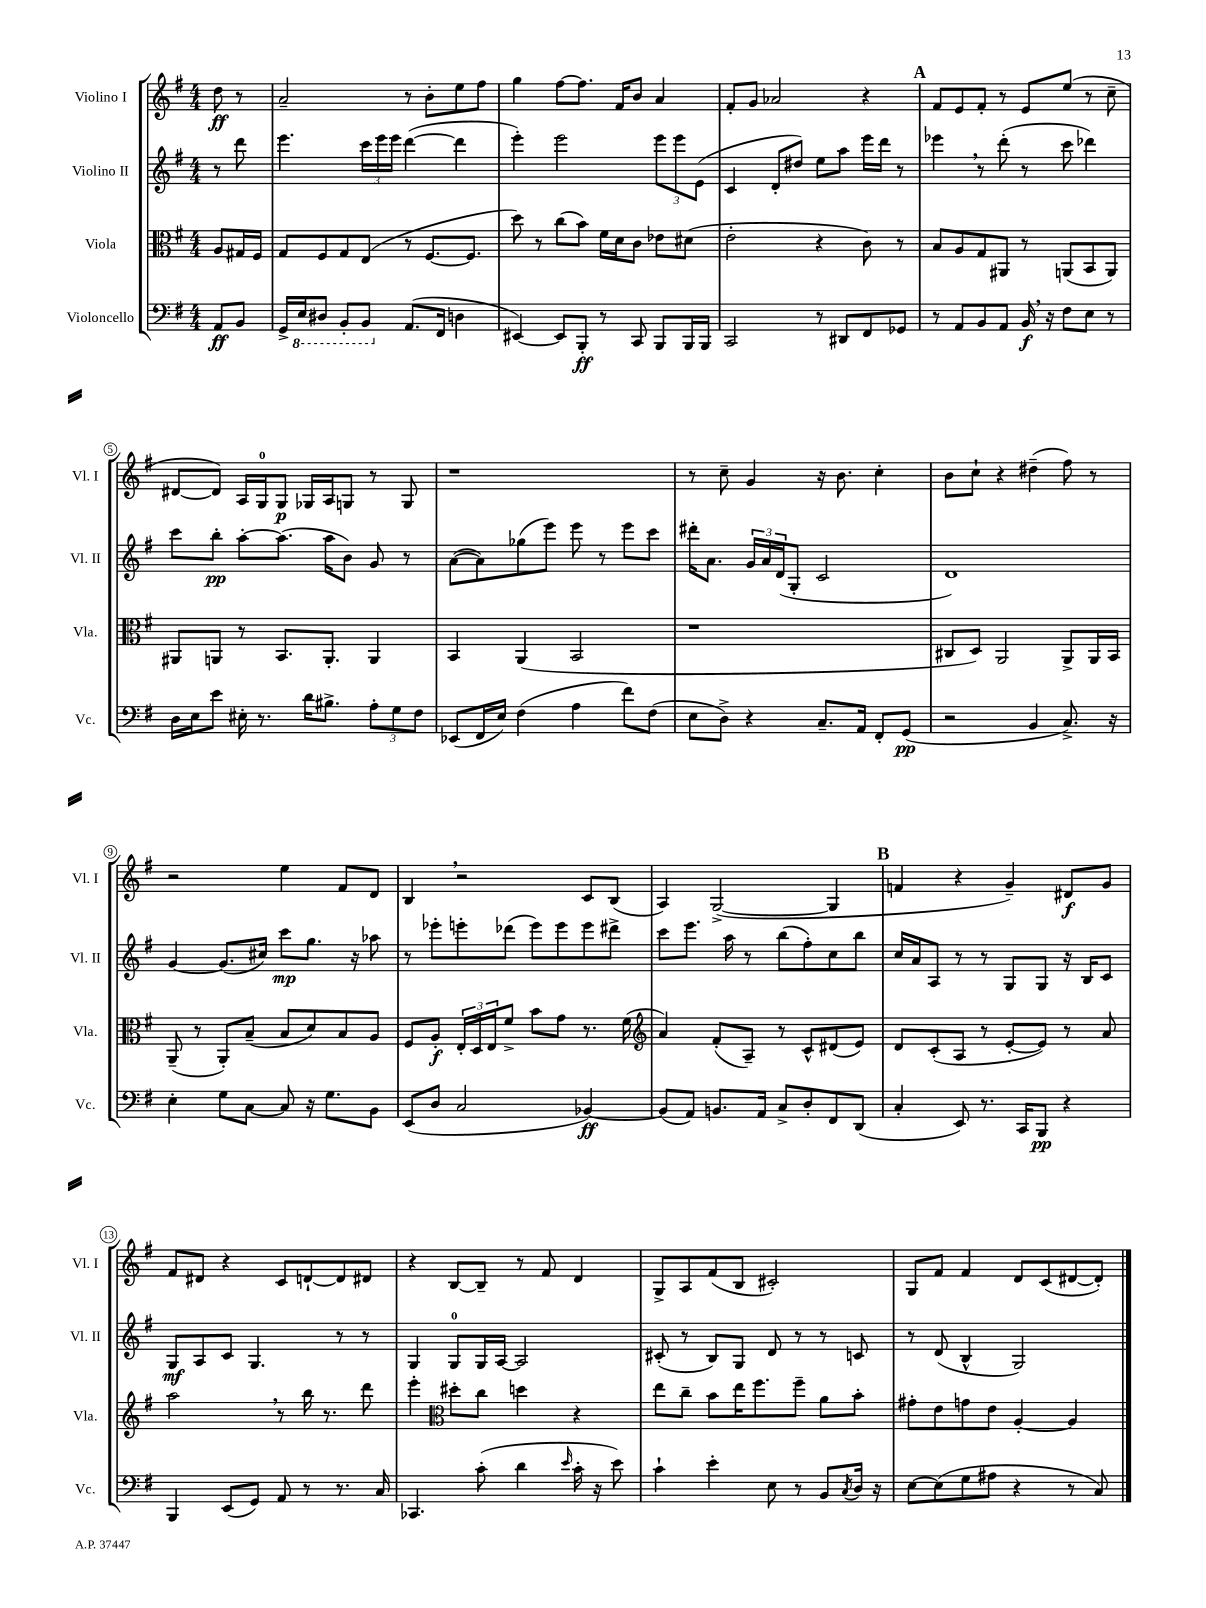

**kern	**dynam	**kern	**dynam	**kern	**dynam	**kern	**dynam
*part4	*part4	*part3	*part3	*part2	*part2	*part1	*part1
*staff4	*staff4	*staff3	*staff3	*staff2	*staff2	*staff1	*staff1
*I"Violoncello	*	*I"Viola	*	*I"Violino II	*	*I"Violino I	*
*I'Vc.	*	*I'Vla.	*	*I'Vl. II	*	*I'Vl. I	*
*clefF4	*	*clefC3	*	*clefG2	*	*clefG2	*
*k[f#]	*	*k[f#]	*	*k[f#]	*	*k[f#]	*
*M4/4	*	*M4/4	*	*M4/4	*	*M4/4	*
=	=	=	=	=	=	=	=
8AA/L	ff	8A/L	.	8r	.	8dd\	ff
8BB/J	.	16G#X/L	.	8ddd\	.	8r	.
.	.	16F#/JJ	.	.	.	.	.
=1	=1	=1	=1	=1	=1	=1	=1
16GG^/LL	.	8G/L	.	4.eee\	.	2a~/	.
*8ba	*	*	*	*	*	*	*
16EE/J	.	.	.	.	.	.	.
8DD#X/J	.	8F#/	.	.	.	.	.
8BBB'/L	.	8G/	.	.	.	.	.
8BBB/J	.	(8E/J	.	24ccc\LL	.	.	.
.	.	.	.	24eee\	.	.	.
.	.	.	.	24eee\JJ	.	.	.
*X8ba	*	*	*	*	*	*	*
(8.AA/L	.	8r	.	([4ddd\	.	8r	.
.	.	[8.F#/L	.	.	.	8b'\L	.
16FF#/Jk	.	.	.	.	.	.	.
4Dn\	.	.	.	4ddd\]	.	8ee\	.
.	.	8.F#/J]	.	.	.	.	.
.	.	.	.	.	.	8ff#\J	.
=2	=2	=2	=2	=2	=2	=2	=2
[4EE#X/)	.	8dd\)	.	4eee'\)	.	4gg\	.
.	.	8r	.	.	.	.	.
8EE#/L]	.	(8cc\L	.	2eee\	.	[8ff#\L	.
8BBB'/J	ff	8b\J)	.	.	.	8.ff#\J]	.
8r	.	16f#\LL	.	.	.	.	.
.	.	16d\J	.	.	.	16f#/KL	.
8CC/	.	8c\J	.	.	.	8b/J	.
8BBB/L	.	8e-X\L	.	12eee\L	.	4a/	.
.	.	.	.	12eee\	.	.	.
16BBB/L	.	(8d#X\J	.	.	.	.	.
.	.	.	.	(12e\J	.	.	.
16BBB/JJ	.	.	.	.	.	.	.
=3	=3	=3	=3	=3	=3	=3	=3
2CC/	.	2e'\	.	4c/	.	8f#'/L	.
.	.	.	.	.	.	8g/J	.
.	.	.	.	8d'/L	.	2a-X/	.
.	.	.	.	8dd#X/J)	.	.	.
8r	.	4r	.	8ee\L	.	.	.
8DD#X/L	.	.	.	8aa\J	.	.	.
8FF#/	.	8c\)	.	16eee\LL	.	4r	.
.	.	.	.	16ddd\JJ	.	.	.
8GG-X/J	.	8r	.	8r	.	.	.
!!LO:REH:place=s1:t=A
=4	=4	=4	=4	=4	=4	=4	=4
8r	.	8B/L	.	4eee-X,\	.	8f#/L	.
8AA/L	.	8A/	.	.	.	8e/	.
8BB/	.	8G/	.	8r	.	8f#'/J	.
8AA/J	.	8AA#X/J	.	(8ddd'\	.	8r	.
16BB,/	f	8r	.	8r	.	8e/L	.
16r	.	.	.	.	.	.	.
8F#\L	.	(8AAn/L	.	8ccc\	.	(8ee/J	.
8E\J	.	8BB/	.	4ddd-X\)	.	8r	.
8r	.	8AA/J)	.	.	.	8cc~\	.
!!LO:LB:g=z
=5	=5	=5	=5	=5	=5	=5	=5
16D\LL	.	8AA#X/L	.	8ccc\L	.	[8d#X/L	.
16E\J	.	.	.	.	.	.	.
8e\J	.	8AAn/J	.	8bb'\J	pp	8d#/J])	.
16E#X'\	.	8r	.	[8aa'\L	.	16A/LL	.
8.r	.	.	.	.	.	16G/J	.
.	.	8.BB/L	.	(8.aa\J]	.	8G/J	p
16d\KL	.	.	.	.	.	16G-X/LL	.
8.B#X^\J	.	8.AA'/J	.	16aa\KL	.	16A/J	.
.	.	.	.	8b\J)	.	8Gn/J	.
12A'\L	.	4AA/	.	8g/	.	8r	.
12G\	.	.	.	.	.	.	.
.	.	.	.	8r	.	8G/	.
12F#\J	.	.	.	.	.	.	.
=6	=6	=6	=6	=6	=6	=6	=6
(8EE-X/L	.	4BB/	.	([8a\L	.	1r	.
16FF#/L	.	.	.	8a\])	.	.	.
16E/JJ)	.	.	.	.	.	.	.
(4F#\	.	(4AA/	.	(8gg-X\	.	.	.
.	.	.	.	8eee\J)	.	.	.
4A\	.	2BB/	.	8eee\	.	.	.
.	.	.	.	8r	.	.	.
8f#\L)	.	.	.	8eee\L	.	.	.
(8F#\J	.	.	.	8ccc\J	.	.	.
=7	=7	=7	=7	=7	=7	=7	=7
8E\L	.	1r	.	16ddd#X'\KL	.	8r	.
.	.	.	.	8.a\J	.	.	.
8D^\J)	.	.	.	.	.	8cc~\	.
4r	.	.	.	24g/LL	.	4g/	.
.	.	.	.	24a/	.	.	.
.	.	.	.	(24d/J	.	.	.
.	.	.	.	8G'/J	.	.	.
8.C~/L	.	.	.	2c/	.	16r	.
.	.	.	.	.	.	8.b\	.
16AA/Jk	.	.	.	.	.	.	.
8FF#'/L	.	.	.	.	.	4cc'\	.
(8GG/J	pp	.	.	.	.	.	.
=8	=8	=8	=8	=8	=8	=8	=8
2r	.	8C#X/L	.	1d)	.	8b\L	.
.	.	8D/J)	.	.	.	8cc`\J	.
.	.	2AA/	.	.	.	4r	.
4BB/	.	.	.	.	.	(4dd#X~\	.
8.C^/)	.	8AA^/L	.	.	.	8ff#\)	.
.	.	16AA/L	.	.	.	8r	.
16r	.	16BB/JJ	.	.	.	.	.
!!LO:LB:g=z
=9	=9	=9	=9	=9	=9	=9	=9
4E'\	.	(8AA~/	.	[4g/	.	2r	.
.	.	8r	.	.	.	.	.
8G\L	.	8AA'/L)	.	(8.g/L]	.	.	.
[8C\J	.	(8B~/J	.	.	.	.	.
.	.	.	.	16cc#X/Jk)	.	.	.
8C/]	.	8B/L	.	8ccc\L	mp	4ee\	.
16r	.	8d/)	.	8.gg\J	.	.	.
8.G\L	.	.	.	.	.	.	.
.	.	8B/	.	.	.	8f#/L	.
.	.	.	.	16r	.	.	.
8BB\J	.	8A/J	.	8aa-X\	.	8d/J	.
=10	=10	=10	=10	=10	=10	=10	=10
(8EE/L	.	8F#/L	.	8r	.	4B,/	.
8D/J	.	8A'/J	f	8eee-X'\L	.	.	.
2C/	.	24E'/LL	.	8eeen'\	.	2r	.
.	.	24D/	.	.	.	.	.
.	.	24E/J	.	.	.	.	.
.	.	8f#^/J	.	(8ddd-X\J	.	.	.
.	.	8b\L	.	8eee\L)	.	.	.
.	.	8g\J	.	8eee\	.	.	.
[4BB-X/)	ff	8.r	.	8eee\	.	8c/L	.
.	.	.	.	8ddd#X^\J	.	(8B/J	.
.	.	(16f#\	.	.	.	.	.
=11	=11	=11	=11	=11	=11	=11	=11
*	*	*clefG2	*	*	*	*	*
(8BB-/L]	.	4a/)	.	8ccc\L	.	4A/)	.
8AA/J)	.	.	.	8.eee\J	.	.	.
8.BBn/L	.	(8f#'/L	.	.	.	([2G^/	.
.	.	.	.	16aa\	.	.	.
.	.	8A~/J)	.	8r	.	.	.
16AA/Jk	.	.	.	.	.	.	.
8C^/L	.	8r	.	(8bb\L	.	.	.
8D'/	.	8c^^/L	.	8ff#'\)	.	.	.
8FF#/	.	(8d#X/	.	8cc\	.	4G/]	.
(8DD/J	.	8e/J)	.	8bb\J	.	.	.
!!LO:REH:place=s1:t=B
=12	=12	=12	=12	=12	=12	=12	=12
4C'/	.	8d/L	.	16cc/LL	.	4fn/	.
.	.	.	.	16a/J	.	.	.
.	.	(8c'/	.	8A/J	.	.	.
8EE/)	.	8A/J	.	8r	.	4r	.
8.r	.	8r	.	8r	.	.	.
.	.	[8e'/L	.	8G/L	.	4g~/)	.
16CC/KL	.	.	.	.	.	.	.
8BBB/J	pp	8e/J])	.	8G/J	.	.	.
4r	.	8r	.	16r	.	8d#X/L	f
.	.	.	.	16B/KL	.	.	.
.	.	8a/	.	8c/J	.	8g/J	.
!!LO:LB:g=z
=13	=13	=13	=13	=13	=13	=13	=13
4BBB/	.	2aa,\	.	8G/L	mf	8f#/L	.
.	.	.	.	8A/	.	8d#X/J	.
(8EE/L	.	.	.	8c/J	.	4r	.
8GG/J)	.	.	.	4.G/	.	.	.
8AA/	.	8r	.	.	.	8c/L	.
8r	.	16bb\	.	.	.	[8dn`/	.
.	.	8.r	.	.	.	.	.
8.r	.	.	.	8r	.	8d/]	.
.	.	8ddd\	.	8r	.	8d#X/J	.
16C/	.	.	.	.	.	.	.
=14	=14	=14	=14	=14	=14	=14	=14
4.CC-X/	.	4eee'\	.	4G/	.	4r	.
*	*	*clefC3	*	*	*	*	*
.	.	8dd#X'\L	.	8G/L	.	[8B/L	.
(8c'\	.	8cc\J	.	16G/L	.	8B~/J]	.
.	.	.	.	[16A/JJ	.	.	.
4d\	.	4ddn\	.	2A/]	.	8r	.
.	.	.	.	.	.	8f#/	.
16qqe/	.	.	.	.	.	.	.
16c'\	.	4r	.	.	.	4d/	.
16r	.	.	.	.	.	.	.
8e\)	.	.	.	.	.	.	.
=15	=15	=15	=15	=15	=15	=15	=15
4c`\	.	8ee\L	.	(8c#X'/	.	8G^/L	.
.	.	8cc~\J	.	8r	.	8A/	.
4e'\	.	8b\L	.	8B/L)	.	(8f#/	.
.	.	16ee\K	.	8G/J	.	8B/J	.
.	.	8.ff#\	.	.	.	.	.
8E\	.	.	.	8d/	.	2c#X'/)	.
8r	.	8ff#~\J	.	8r	.	.	.
8BB/L	.	8a\L	.	8r	.	.	.
8qC/	.	.	.	.	.	.	.
16D/Jk	.	8b'\J	.	8cn/	.	.	.
16r	.	.	.	.	.	.	.
=16	=16	=16	=16	=16	=16	=16	=16
[8E\L	.	8g#X'\L	.	8r	.	8G/L	.
(8E\]	.	8e\	.	(8d/	.	8f#/J	.
8G\	.	8gn\	.	4B^^/	.	4f#/	.
8A#X\J	.	8e\J	.	.	.	.	.
4r	.	[4A'/	.	2G/)	.	8d/L	.
.	.	.	.	.	.	(8c/	.
8r	.	4A/]	.	.	.	[8d#X/	.
8C/)	.	.	.	.	.	8d#'/J])	.
==	==	==	==	==	==	==	==
*-	*-	*-	*-	*-	*-	*-	*-
